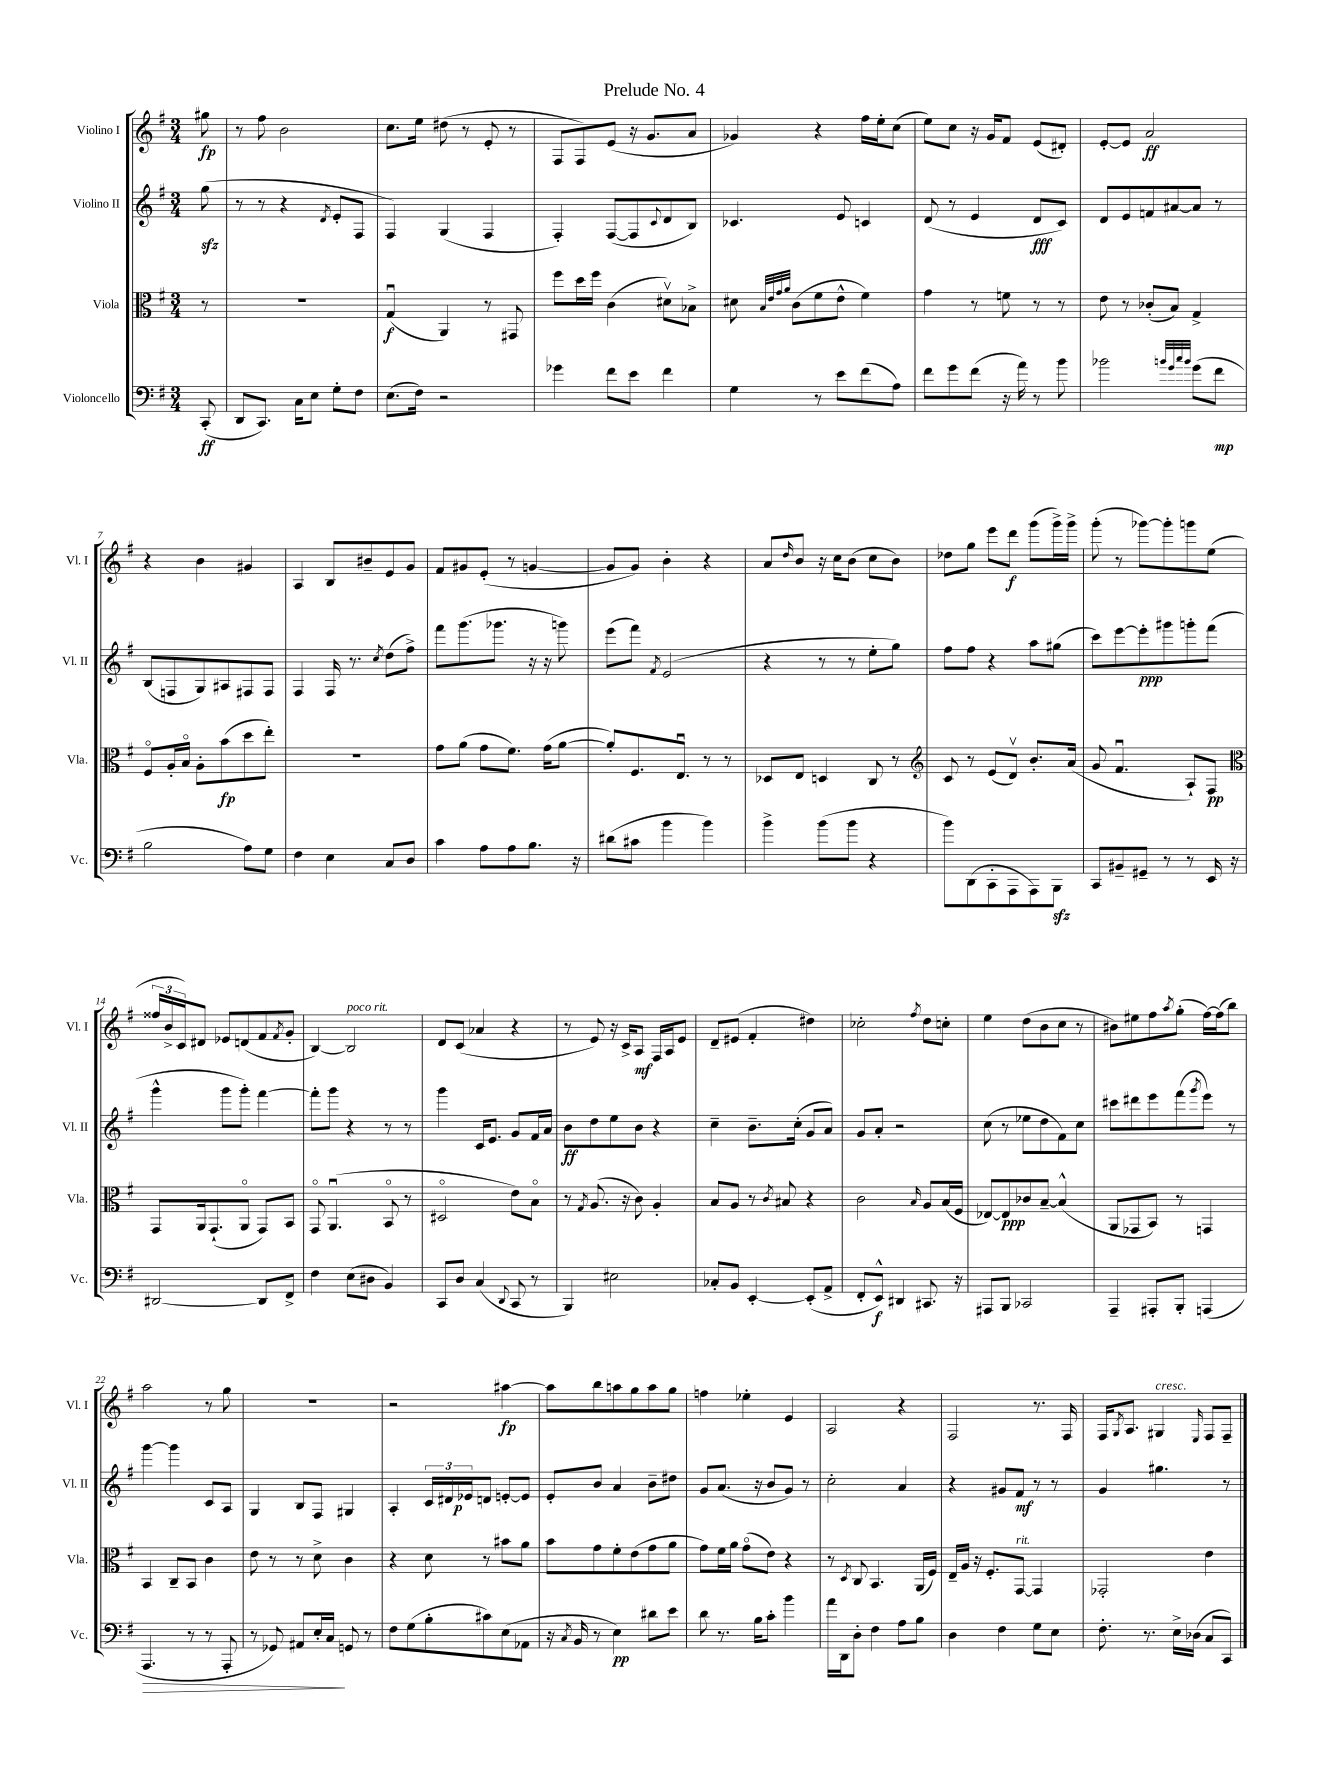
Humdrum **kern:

**kern	**kern	**kern	**kern
*staff4	*staff3	*staff2	*staff1
*clefF4	*clefC3	*clefG2	*clefG2
*k[f#]	*k[f#]	*k[f#]	*k[f#]
*M3/4	*M3/4	*M3/4	*M3/4
(8CC'	8r	(8gg	8gg#
=	=	=	=
8DD	2.r	8r	8r
8.CC)	.	8r	8ff#
.	.	4r	2b
16C	.	.	.
8E	.	.	.
.	.	8qd	.
8G'	.	8e'	.
8F#	.	8F#	.
=	=	=	=
(8.E	(4Gu	4F#)	8.cc
16F#)	.	.	16ee
2r	4AA)	(4G	(8dd#
.	.	.	8r
.	8r	4F#	8e'
.	8GG#	.	8r
=	=	=	=
4g-	8ff#	4F#')	8F#
.	16dd	.	8F#)
.	16ff#	.	.
8f#	(4c	([8F#	(8e
8e	.	8F#]	16r
.	.	.	8.g
.	.	8qqc	.
4f#	8d#v)	8d	.
.	8B-^	8B)	8a
=	=	=	=
4G	8d#	4.c-	4g-)
.	32qqB	.	.
.	32qqe	.	.
.	32qqg	.	.
.	32qqa	.	.
.	(8c	.	.
8r	8f#	.	4r
8e	8e^^	8e	.
(8f#	4f#)	4c	16ff#
.	.	.	16ee'
8A)	.	.	(8cc
=	=	=	=
8f#	4g	(8d	8ee)
8g	.	8r	8cc
(8f#	8r	4e	16r
.	.	.	16g
16r	8f	.	8f#
16a)	.	.	.
8r	8r	8d	(8e
8b	8r	8c)	8d#')
=	=	=	=
2b-	8e	8d	[8e'
.	8r	8e	8e]
.	(8c-'	8f	2a
.	8B)	[8a#	.
32qqb	.	.	.
32qqg	.	.	.
32qqcc	.	.	.
32qqb	.	.	.
(8g	4G^	8a#]	.
8f#	.	8r	.
=	=	=	=
2B	8F#o	(8B	4r
.	16A'	8F	.
.	16Bo	.	.
.	8A'	8G)	4b
.	(8b	8A#	.
8A)	8dd	8F#	4g#
8G	8ee')	8F#	.
=	=	=	=
4F#	2.r	4F#	4A
4E	.	16F#	8B
.	.	8.r	.
.	.	.	8b#~
.	.	8qcc	.
8C	.	(8dd	8e
8D	.	8ff#^)	8g
=	=	=	=
4c	8g	8fff#	8f#
.	(8a	(8.ggg	8g#
8A	8g	.	(8e'
.	.	8.ggg-	.
8A	8.f#)	.	8r
8.B	.	16r	[4g
.	(16g	16r	.
.	[8a	8ggg)	.
16r	.	.	.
=	=	=	=
(8d#	8a'])	(8eee	8g]
8c#	8.F#	8fff#)	8g)
.	.	8qf#	.
4b	.	(2e	4b'
.	8.Eu	.	.
4b)	8r	.	4r
.	8r	.	.
=	=	=	=
4b^	8D-	4r	8a
.	.	.	16qqdd
.	8E	.	8b
(8b	4D	8r	16r
.	.	.	16cc
8b	.	8r	(8b
4r	8C	8ee'	8cc
.	8r	8gg)	8b)
=	=	=	=
*	*clefG2	*	*
8b)	8c	8ff#	8dd-
(8DD	8r	8ff#	8gg
8CC'	(8e	4r	8eee
8AAA	8dv)	.	8ddd
8AAA)	8.b'	8aa	(8ggg
8BBB	.	(8gg#	16ggg^)
.	(16a	.	16ggg^
=	=	=	=
8CC	8g	8ccc)	(8ggg'
8BB#~	4.f#u	[8eee	8r
8GG#~	.	8eee']	[8ggg-)
8r	.	8ggg#	8ggg-']
8r	8A`)	8ggg'	8ggg
16EE	8F#	(8fff#	(8ee
16r	.	.	.
=	=	=	=
*	*clefC3	*	*
[2DD#	8GG	4ggg^^	24ff##
.	.	.	24b^
.	.	.	24c)
.	16AA	.	8d#
.	(8.GG`	.	.
.	.	8ggg	8e-
.	8AAo	8ggg')	(8d
8DD#]	8GG)	[4fff#	8f#
.	.	.	8qf#
8FF#^	8BB	.	8g'
=	=	=	=
4F#	8GGo	8fff#']	[4B)
.	(4.AAu	8ggg	.
(8E	.	4r	2B]
8D#	.	.	.
4BB)	8BBo	8r	.
.	8r	8r	.
=	=	=	=
8CC	2D#o	4ggg	8d
8D	.	.	(8c
(4C	.	16c	4a-
.	.	8.e	.
8qqDD	.	.	.
8CC	8e)	8g	4r
8r	8Bo	16f#	.
.	.	16a	.
=	=	=	=
4BBB)	8r	8b	8r
.	8qG	.	.
.	(8.A	8dd	8e)
2E#	.	8ee	16r
.	16r	.	16c^
.	8c)	8b	8A
.	4A'	4r	16F#
.	.	.	16A
.	.	.	8e
=	=	=	=
8C-'	8B	4cc~	8d~
8BB	8A	.	(8e#
[4EE'	8r	8.b~	4f#'
.	8qc	.	.
.	8B#	.	.
.	.	(16cc'	.
(8EE']	4r	8g	4dd#)
8AA^	.	8a)	.
=	=	=	=
8FF#'	2c	8g	2cc-'
8EE^^)	.	8a'	.
4DD#	.	2r	.
.	16qqB	.	8qff#
8.CC#	8A	.	8dd
.	(16B	.	8cc'
16r	16F#	.	.
=	=	=	=
8AAA#	[8E-)	(8cc	4ee
8BBB	8E-]	8r	.
2CC-	8c-	8ee-	(8dd
.	[8B~	8dd	8b
.	(4B^^]	8f#)	8cc
.	.	8cc	8r
=	=	=	=
4AAA~	8AA	8ccc#	8b#)
.	8GG-	8ddd#	8ee#
8AAA#'	8BB)	8eee	8ff#
.	.	.	8qaa
8BBB'	8r	(8fff#	(8gg'
.	.	8qggg	.
(4AAA	4GG	8eee)	[16ff#)
.	.	.	(16ff#]
.	.	8r	8bb)
=	=	=	=
4.AAA	4BB	[4ggg	2aa
.	8C~	4ggg]	.
8r	8BB	.	.
8r	4c	8c	8r
8AAA'	.	8A	8gg
=	=	=	=
8r	8e	4G	2.r
8GG-)	8r	.	.
8AA#	8r	8B	.
16E'	8d^	8F#	.
16C	.	.	.
8GG	4c	4G#	.
8r	.	.	.
=	=	=	=
8F#	4r	4A'	2r
(8G	.	.	.
8B'	8d	24c	.
.	.	24d#	.
.	.	24e-	.
8c#)	8r	8d	.
(8E	8b#	[8e'	[4aa#
8AA-	8a	8e]	.
=	=	=	=
16r	8b	8e'	8aa#]
8qC	.	.	.
16BB	.	.	.
8r	8g	8b	8bb
4E)	8f#'	4a	8aa
.	(8e	.	8gg
8d#	8g	8b~	8aa
8e	8a	8dd#	8gg
=	=	=	=
8d	8g)	8g	4ff
8.r	16f#	(8.a	.
.	16a	.	.
.	(8go	.	4ee-'
16B	.	16r	.
8c'	8e)	8b	.
4b	4r	8g)	4e
.	.	8r	.
=	=	=	=
16a	8r	2cc'	2A
16DD	.	.	.
.	8qD	.	.
8D'	8C	.	.
4F#	4.BB	.	.
8A	.	4a	4r
8B	(16AA	.	.
.	16F#)	.	.
=	=	=	=
4D	16E~	4r	2F#
.	16A	.	.
.	16r	.	.
.	8.F#'	.	.
4F#	.	8g#	.
.	[8GG	8f#	.
8G	4GG]	8r	8.r
8E	.	8r	.
.	.	.	16F#
=	=	=	=
8.F#'	2GG-'	4g	16F#
.	.	.	8qG
.	.	.	8.A
8.r	.	.	.
.	.	4.gg#	4G#
16E^	.	.	.
(16D-	.	.	.
.	.	.	16qqE
8C	4e	.	8F#
8CC)	.	8r	8F#~
==	==	==	==
*-	*-	*-	*-
